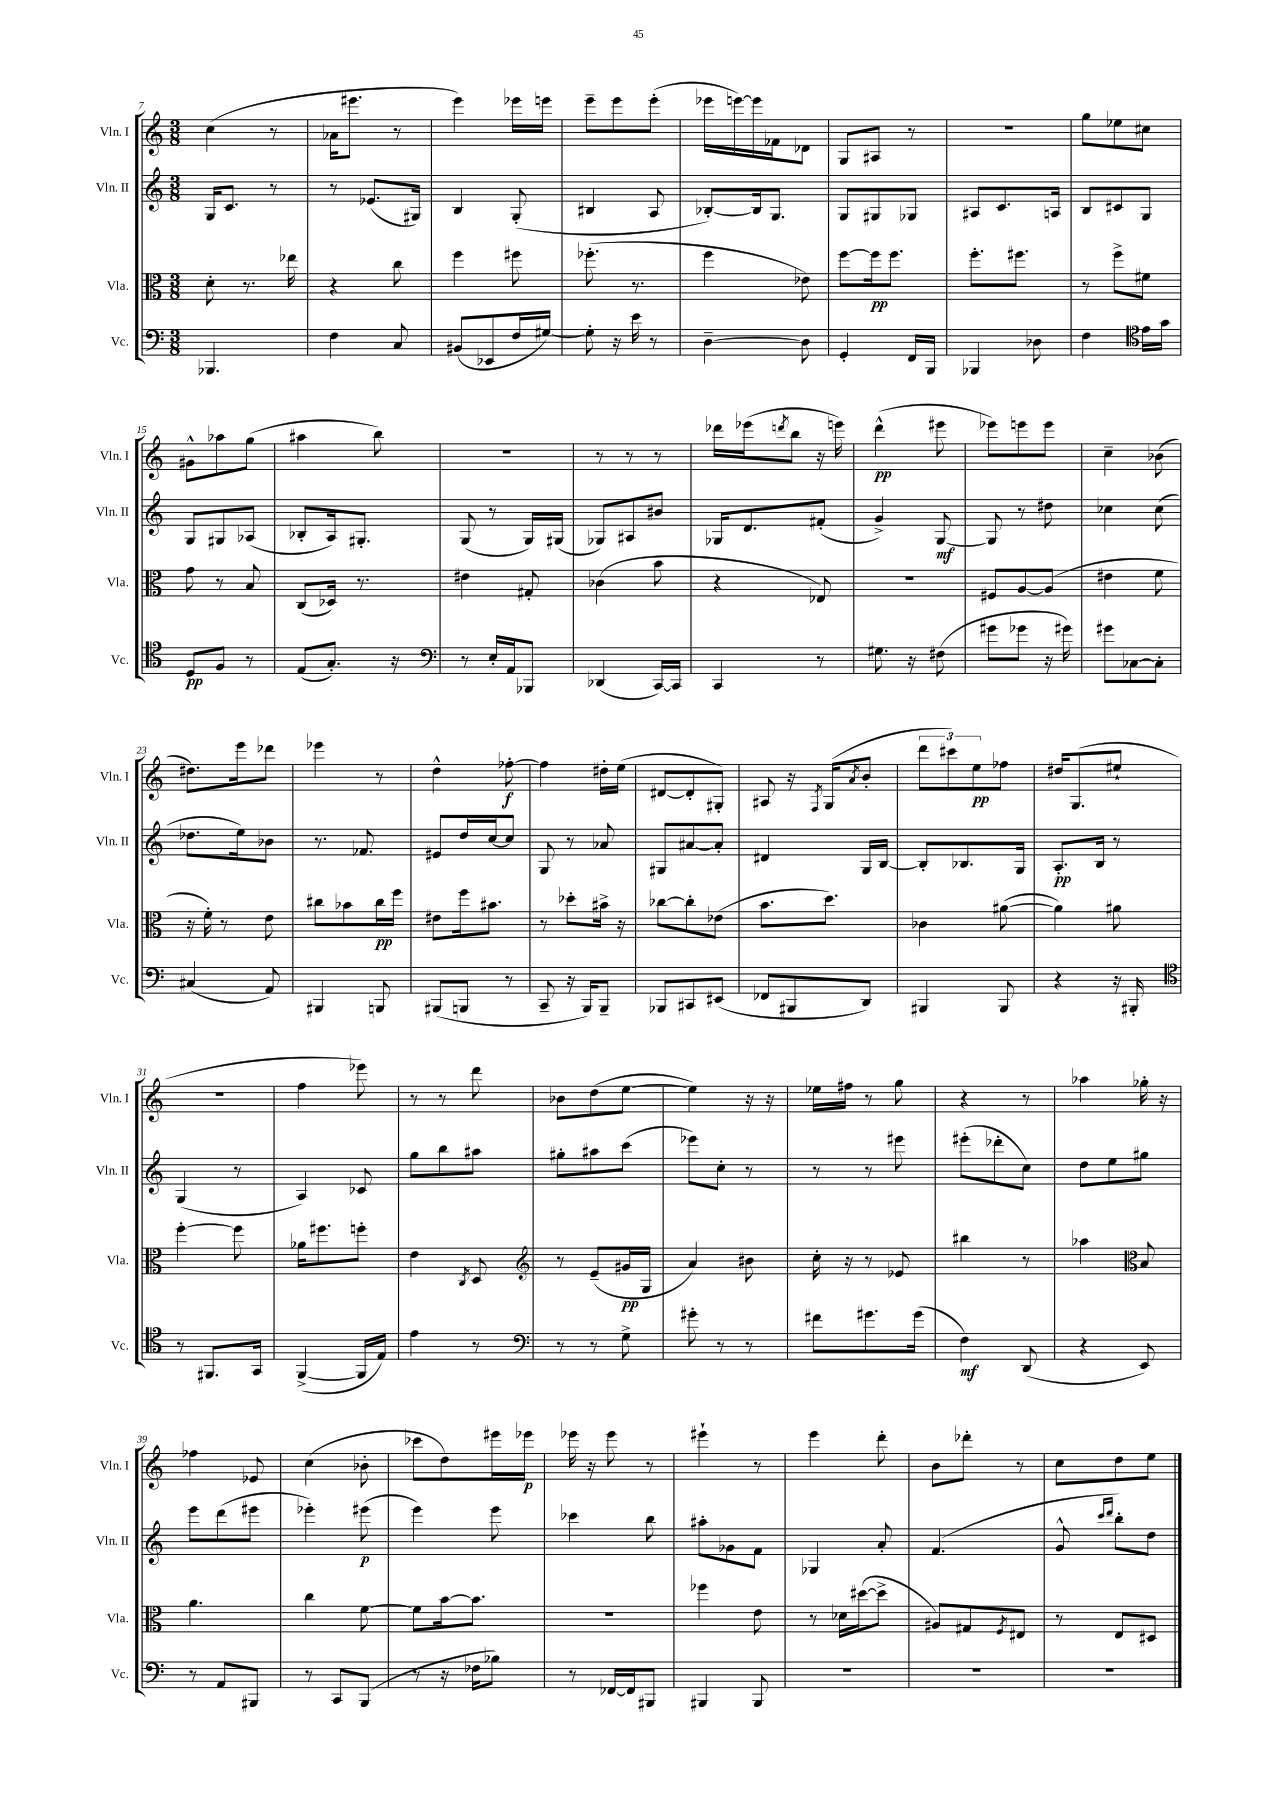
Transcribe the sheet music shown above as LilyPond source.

<<
\new StaffGroup <<
\new Staff = "s0" \with { instrumentName = "Vln. I" shortInstrumentName = "Vln. I" } {
    \clef treble \key c \major \numericTimeSignature \time 3/8
    c''4( r8 |
    aes'16 eis'''8. r8 |
    e'''4) ees'''16 e'''16 |
    e'''8-- e'''8 e'''8-.( |
    ees'''16 e'''16~) e'''16 fes'16 des'8 |
    g8 ais8 r8 |
    R4. |
    g''8 ees''8 cis''8 |
    gis'8-^ aes''8 g''8( |
    ais''4 b''8) |
    R4. |
    r8 r8 r8 |
    des'''16 ees'''16( \acciaccatura { d'''8 } b''8 r16 e'''16) |
    d'''4-^\pp( eis'''8 |
    ees'''8) e'''8 e'''8 |
    c''4-- bes'8( |
    dis''8.) e'''16 des'''8 |
    ees'''4 r8 |
    d''4-^ fes''8~-.\f |
    fes''4 dis''16-. e''16( |
    dis'8~ dis'8-. gis8-.) |
    ais8 r16 \acciaccatura { f8 } g16( \acciaccatura { a'8 } b'8-. |
    \tuplet 3/2 { d'''8 cis'''8) e''8\pp } fes''8 |
    dis''16 g8.( eis''8-! |
    R4. |
    f''4 ees'''8) |
    r8 r8 d'''8 |
    bes'8 d''8( e''8~ |
    e''4) r16 r16 |
    ees''16 fis''16 r8 g''8 |
    r4 r8 |
    aes''4 ges''16-. r16 |
    fes''4 ees'8 |
    c''4( bes'8-. |
    ces'''8 d''8) eis'''16 ees'''16\p |
    ees'''16 r16 ees'''8 r8 |
    eis'''4-! r8 |
    e'''4 d'''8-. |
    b'8 des'''8-. r8 |
    c''8 d''8 e''8 \bar "|." |
}
\new Staff = "s1" \with { instrumentName = "Vln. II" shortInstrumentName = "Vln. II" } {
    \clef treble \key c \major \numericTimeSignature \time 3/8
    g16 c'8. r8 |
    r8 ees'8.( gis16) |
    b4 g8-.( |
    bis4 a8 |
    bes8~-.) bes16 g8. |
    g8 gis8 ges8 |
    ais8 c'8. a16 |
    b8 cis'8 g8 |
    g8 gis8 aes8( |
    bes8-. a16) gis8.-. |
    g8( r8 g16) gis16( |
    ges8) ais8 bis'8 |
    ges16 d'8. fis'8-.( |
    g'4->) g8~\mf |
    g8 r8 dis''8 |
    ces''4 ces''8( |
    des''8. e''16) bes'8 |
    r8. fes'8. |
    eis'8 d''16 c''16~ c''8 |
    g8 r8 aes'8 |
    gis8 ais'8~ ais'8-. |
    dis'4 g16 b16~ |
    b8-. bes8. g16 |
    a8.-.\pp b16 r8 |
    g4( r8 |
    a4) ces'8 |
    g''8 b''8 ais''8 |
    gis''8-. ais''8 c'''8( |
    ees'''8) c''8-. r8 |
    r8 r8 eis'''8 |
    eis'''8-.( des'''8-. c''8) |
    d''8 e''8 gis''8 |
    e'''8 d'''8( eis'''8 |
    ees'''4-.) eis'''8\p( |
    e'''4) e'''8 |
    ces'''4 b''8 |
    ais''8-. ges'8 f'8 |
    ges4 a'8-. |
    f'4.( |
    g'8-^ \grace { c'''16 d'''16 } b''8-.) d''8 \bar "|." |
}
\new Staff = "s2" \with { instrumentName = "Vla." shortInstrumentName = "Vla." } {
    \clef alto \key c \major \numericTimeSignature \time 3/8
    d'8-. r8. ees''16 |
    r4 c''8 |
    f''4 fis''8 |
    fes''8.-.( r8. |
    f''4 ees'8) |
    f''8~ f''16\pp f''8. |
    f''8.-. fis''8. |
    r8 f''8-> fis'8 |
    g'8 r8 b8 |
    c8( des16) r8. |
    eis'4 gis8-. |
    ces'4( b'8 |
    r4 ees8) |
    R4. |
    fis8 a8~ a8( |
    eis'4 f'8 |
    r16 f'16-.) r8 e'8 |
    cis''8 bes'8 cis''16\pp f''16 |
    eis'8 f''16 bis'8. |
    r8 des''8-. bis'16-> r16 |
    ces''8~ ces''8-. ees'8( |
    b'8. d''8.) |
    ces'4 ais'8~( |
    ais'4) ais'8 |
    f''4~-. f''8 |
    aes'16 fis''8. f''8-. |
    e'4 \acciaccatura { c8 } d8 |
    \clef treble r8 e'8--( gis'16\pp g16 |
    a'4) bis'8 |
    c''16-. r16 r8 ees'8 |
    bis''4 r8 |
    aes''4 \clef alto b8 |
    a'4. |
    c''4 f'8~ |
    f'8 b'16~ b'8. |
    R4. |
    fes''4 e'8 |
    r8 des'16 dis''16~( dis''8-> |
    ais8) gis8 \acciaccatura { f8 } eis8 |
    r8 e8 dis8 \bar "|." |
}
\new Staff = "s3" \with { instrumentName = "Vc." shortInstrumentName = "Vc." } {
    \clef bass \key c \major \numericTimeSignature \time 3/8
    bes,,4. |
    f4 c8 |
    bis,8( ees,8 f16 gis16~) |
    gis8-. r16 e'16 r8 |
    d4~-- d8 |
    g,4-. f,16 b,,16 |
    bes,,4 des8 |
    f4 \clef tenor e'16 g'16 |
    d8\pp f8 r8 |
    e8( g8.-.) r16 |
    \clef bass r8 e16-. a,16 bes,,8 |
    des,4( c,16~) c,16 |
    c,4 r8 |
    gis8. r16 fis8( |
    gis'8 ges'8 r16 gis'16) |
    gis'8 ces8~ ces8-. |
    cis4( a,8) |
    bis,,4 b,,8 |
    bis,,8( b,,8 r8 |
    c,8-- r16 b,,16) b,,8-- |
    bes,,8 cis,8 eis,8( |
    fes,8 bis,,8 d,8) |
    bis,,4 bis,,8 |
    r4 r16 bis,,16-. |
    \clef tenor r8 fis,8. g,16 |
    f,4~->( f,16 e16) |
    e'4 r8 |
    \clef bass r8 r8 g8-> |
    gis'8-. r8 r8 |
    fis'8 gis'8. gis'16( |
    f4\mf) d,8( |
    r4 e,8) |
    r8 a,8 bis,,8 |
    r8 c,8 b,,8( |
    r8 r16 fes16 bes8) |
    r8 fes,16~ fes,16 bis,,8 |
    bis,,4 bis,,8 |
    R4. |
    R4. |
    R4. \bar "|." |
}
>>
>>
\layout { \context { \Score currentBarNumber = #7 } }
